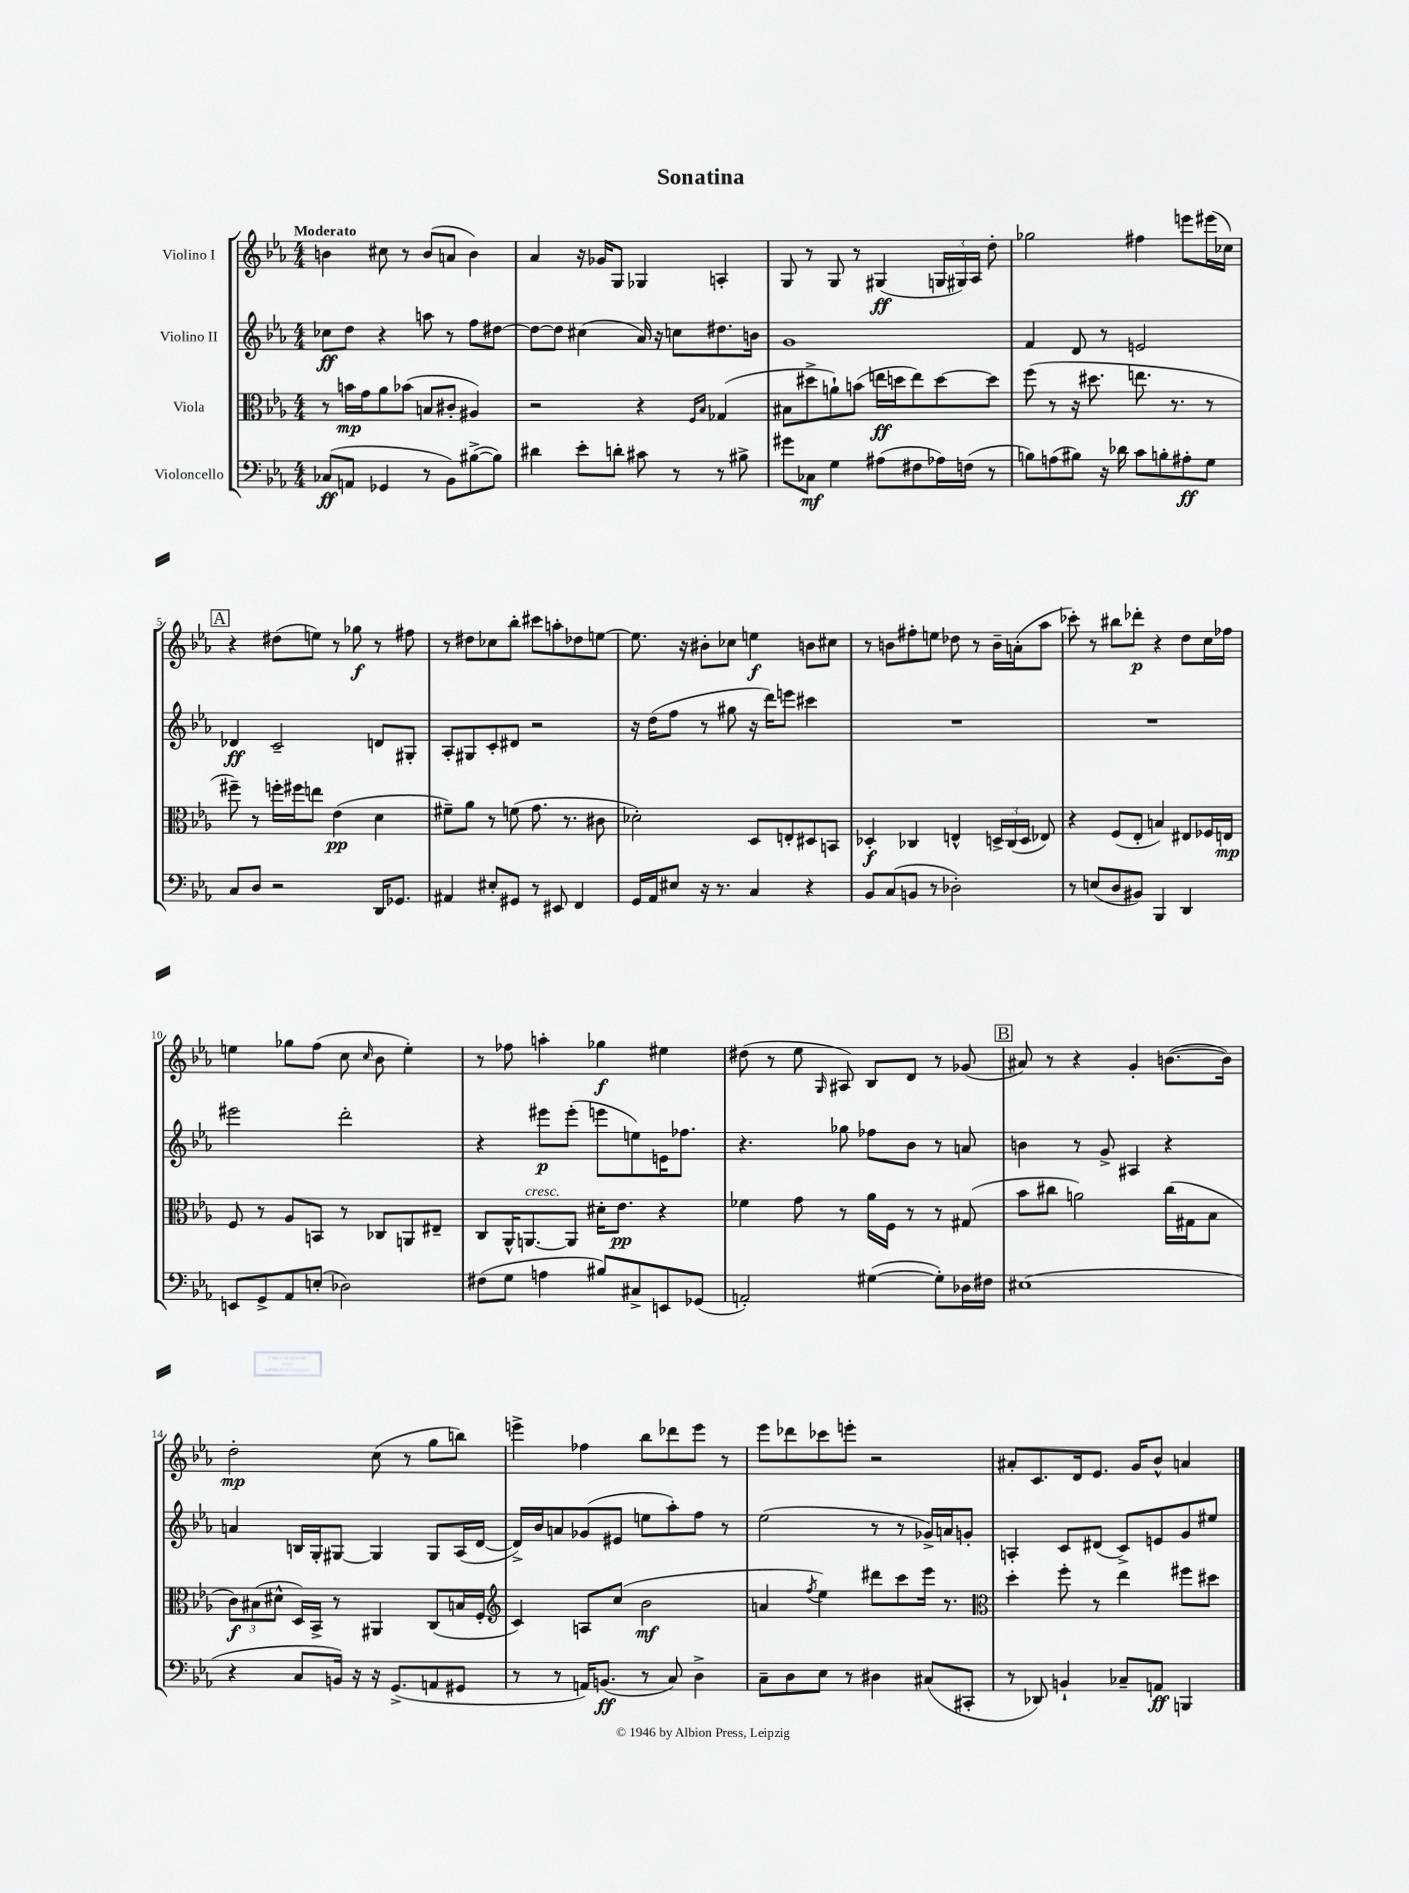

**kern	**kern	**kern	**kern
*staff4	*staff3	*staff2	*staff1
*clefF4	*clefC3	*clefG2	*clefG2
*k[b-e-a-]	*k[b-e-a-]	*k[b-e-a-]	*k[b-e-a-]
*M4/4	*M4/4	*M4/4	*M4/4
(8C-	8r	8cc-	4b
8AA	16b	8dd	.
.	16g	.	.
4GG-	8a-	4r	8cc#
.	(8b-	.	8r
8r	8B	8aa	(8b
8BB-)	8c#'	8r	8a
([8B#^	4A#)	8ff	4b)
8B#])	.	[8dd#	.
=	=	=	=
4d#	2r	8dd#_	4a-
.	.	8dd#]	.
8e-'	.	(4cc#	16r
.	.	.	16g-
8d'	.	.	8G
8c#	4r	16a-)	4G-
.	.	16r	.
8r	.	8cc	.
.	16qqF	.	.
.	16qqB-	.	.
8r	(4G-	8.dd#	4A'
8B#^	.	.	.
.	.	16b	.
=	=	=	=
8g#	8B#	1g	8G
8C-	8dd#^	.	8r
4G	8a`)	.	8G
.	(8b	.	8r
(8A#	16ee	.	(4G#
.	16dd	.	.
8F#	8ee)	.	.
16A-)	[8dd	.	24G
.	.	.	24G#)
(16F	.	.	.
.	.	.	24A-
8r	8dd]	.	8dd'
=	=	=	=
8B)	(8ff	4f	2gg-
(8A	8r	.	.
8B#)	16r	8d	.
.	8.dd#	.	.
16r	.	8r	.
16d-	.	.	.
8c	8.ee	2e	4ff#
8B'	.	.	.
.	8.r	.	.
8A#'	.	.	8eee
8G	8r	.	(16eee#
.	.	.	16cc-)
=	=	=	=
8C	8ff#~)	4d-	4r
8D	8r	.	.
2r	16ff'	2c~	(8dd#
.	16ff#	.	.
.	8ee	.	8ee)
.	(4e-	.	8r
.	.	.	8gg-
16DD	4d	8d	8r
8.GG-	.	.	.
.	.	8G#'	8ff#
=	=	=	=
4AA#	8f#~)	8A-'	8r
.	8a-	8G#	8dd#
8E#'	8r	8c'	8cc-
8GG#	(8f	8d#	8bb-'
8r	8.g	2r	8ccc#
8EE#	.	.	8aa'
.	8.r	.	.
4FF	.	.	8dd-
.	8c#	.	[8ee
=	=	=	=
16GG	2d-')	16r	8.ee]
16AA-	.	(16dd	.
8E#	.	8ff	.
.	.	.	16r
16r	.	8r	8b#'
8.r	.	.	.
.	.	8gg#	8cc-
4C	8D	16r	4ee
.	.	16ddd)	.
.	8E'	8eee	.
4r	8D#	4ccc#	8b
.	8BB	.	8cc#
=	=	=	=
8BB-	4D-'	1r	8r
(8C	.	.	8b
8BB	4C-	.	8ff#'
8r	.	.	8ee
2D-')	4E^^	.	8dd-
.	.	.	8r
.	24D^	.	16b~
.	(24C-	.	.
.	.	.	(16a'
.	24D	.	.
.	8E-)	.	8aa-
=	=	=	=
8r	4r	1r	8ccc-')
(8E	.	.	8r
8D	(8F	.	8bb#
8BB#)	8E-'	.	8ddd-'
4BBB-	4B)	.	4r
4DD	8E#	.	8dd
.	16F-	.	16cc
.	16E	.	16ff-
=	=	=	=
8EE	8F	2eee#	4ee
8GG^	8r	.	.
8AA-	8A-	.	8gg-
(8E'	8BB	.	(8ff
2D-)	8r	2ddd'	8cc
.	.	.	16qqcc
.	8C-	.	8b-
.	8AA	.	4ee')
.	8E#~	.	.
=	=	=	=
(8F#	8C	4r	8r
8G	16AA-^^	.	8ff-
.	[8.AA	.	.
4A	.	8eee#	4aa'
.	8AA]	(8eee#'	.
8B#)	16d#'	8eee	4gg-
.	8.e-	.	.
8C#^	.	8ee)	.
8EE	4r	16e	4ee#
.	.	8.ff-	.
(8GG-	.	.	.
=	=	=	=
2AA')	4f-	4.r	(8dd#
.	.	.	8r
.	8g	.	8ee-
.	.	.	16qqG
.	8r	8gg-	8A#)
([4G#	16a-	8ff-	8B-
.	16F	.	.
.	8r	8b-	8d
8G#'])	8r	8r	8r
16D-	(8G#	8a	(8g-
16F#	.	.	.
=	=	=	=
(1E#	8b-	4b	8a#)
.	8cc#	.	8r
.	2a)	8r	4r
.	.	8g^	.
.	.	4A#	4g'
.	(16cc#	4r	([8.b
.	16G#	.	.
.	8B-	.	.
.	.	.	16b])
=	=	=	=
4r	12c)	4a	2dd'
.	(12B#	.	.
.	12d#^^	.	.
8C	16D)	16B	.
.	16BB-^	16G'	.
16BB)	8r	[8G#	.
16r	.	.	.
16r	4AA#	4G#]	(8cc
(8.GG^	.	.	.
.	.	.	8r
8AA	(8C	8G#	8gg
8GG#	16B	(16A-	8bb)
.	16F'	[16d	.
=	=	=	=
*	*clefG2	*	*
8r	4c)	16d^])	4eee^
.	.	16b-	.
8r	.	8a	.
16AA)	8A	(8g-	4ff-
(8.BB	.	.	.
.	(8cc	8e#	.
8r	2b-	8ee	8bb-
8C)	.	8aa-')	8ddd-
4D^	.	8ff	8eee
.	.	8r	8r
=	=	=	=
8C~	4a	(2ee-	8eee-
8D	.	.	8ddd-
.	8qff	.	.
8E-	4ee-)	.	8ccc-
8r	.	.	8eee'
4D#	8ddd#	8r	2r
.	8ccc	8r	.
(8C#	16eee-	16g-^)	.
.	8.r	16a	.
8CC#'	.	8g'	.
=	=	=	=
*	*clefC3	*	*
8r	4dd'	4A'	8a#'
8DD-)	.	.	8.c
4BB`	8ff'	8c	.
.	.	.	16d
.	8r	(8d#	8.e-
8C-~	4ee-	8c^)	.
.	.	.	16g
8AA	.	8e	8b-^^
4BBB	8ff#	8g	4a
.	8dd#	8ee#	.
==	==	==	==
*-	*-	*-	*-
